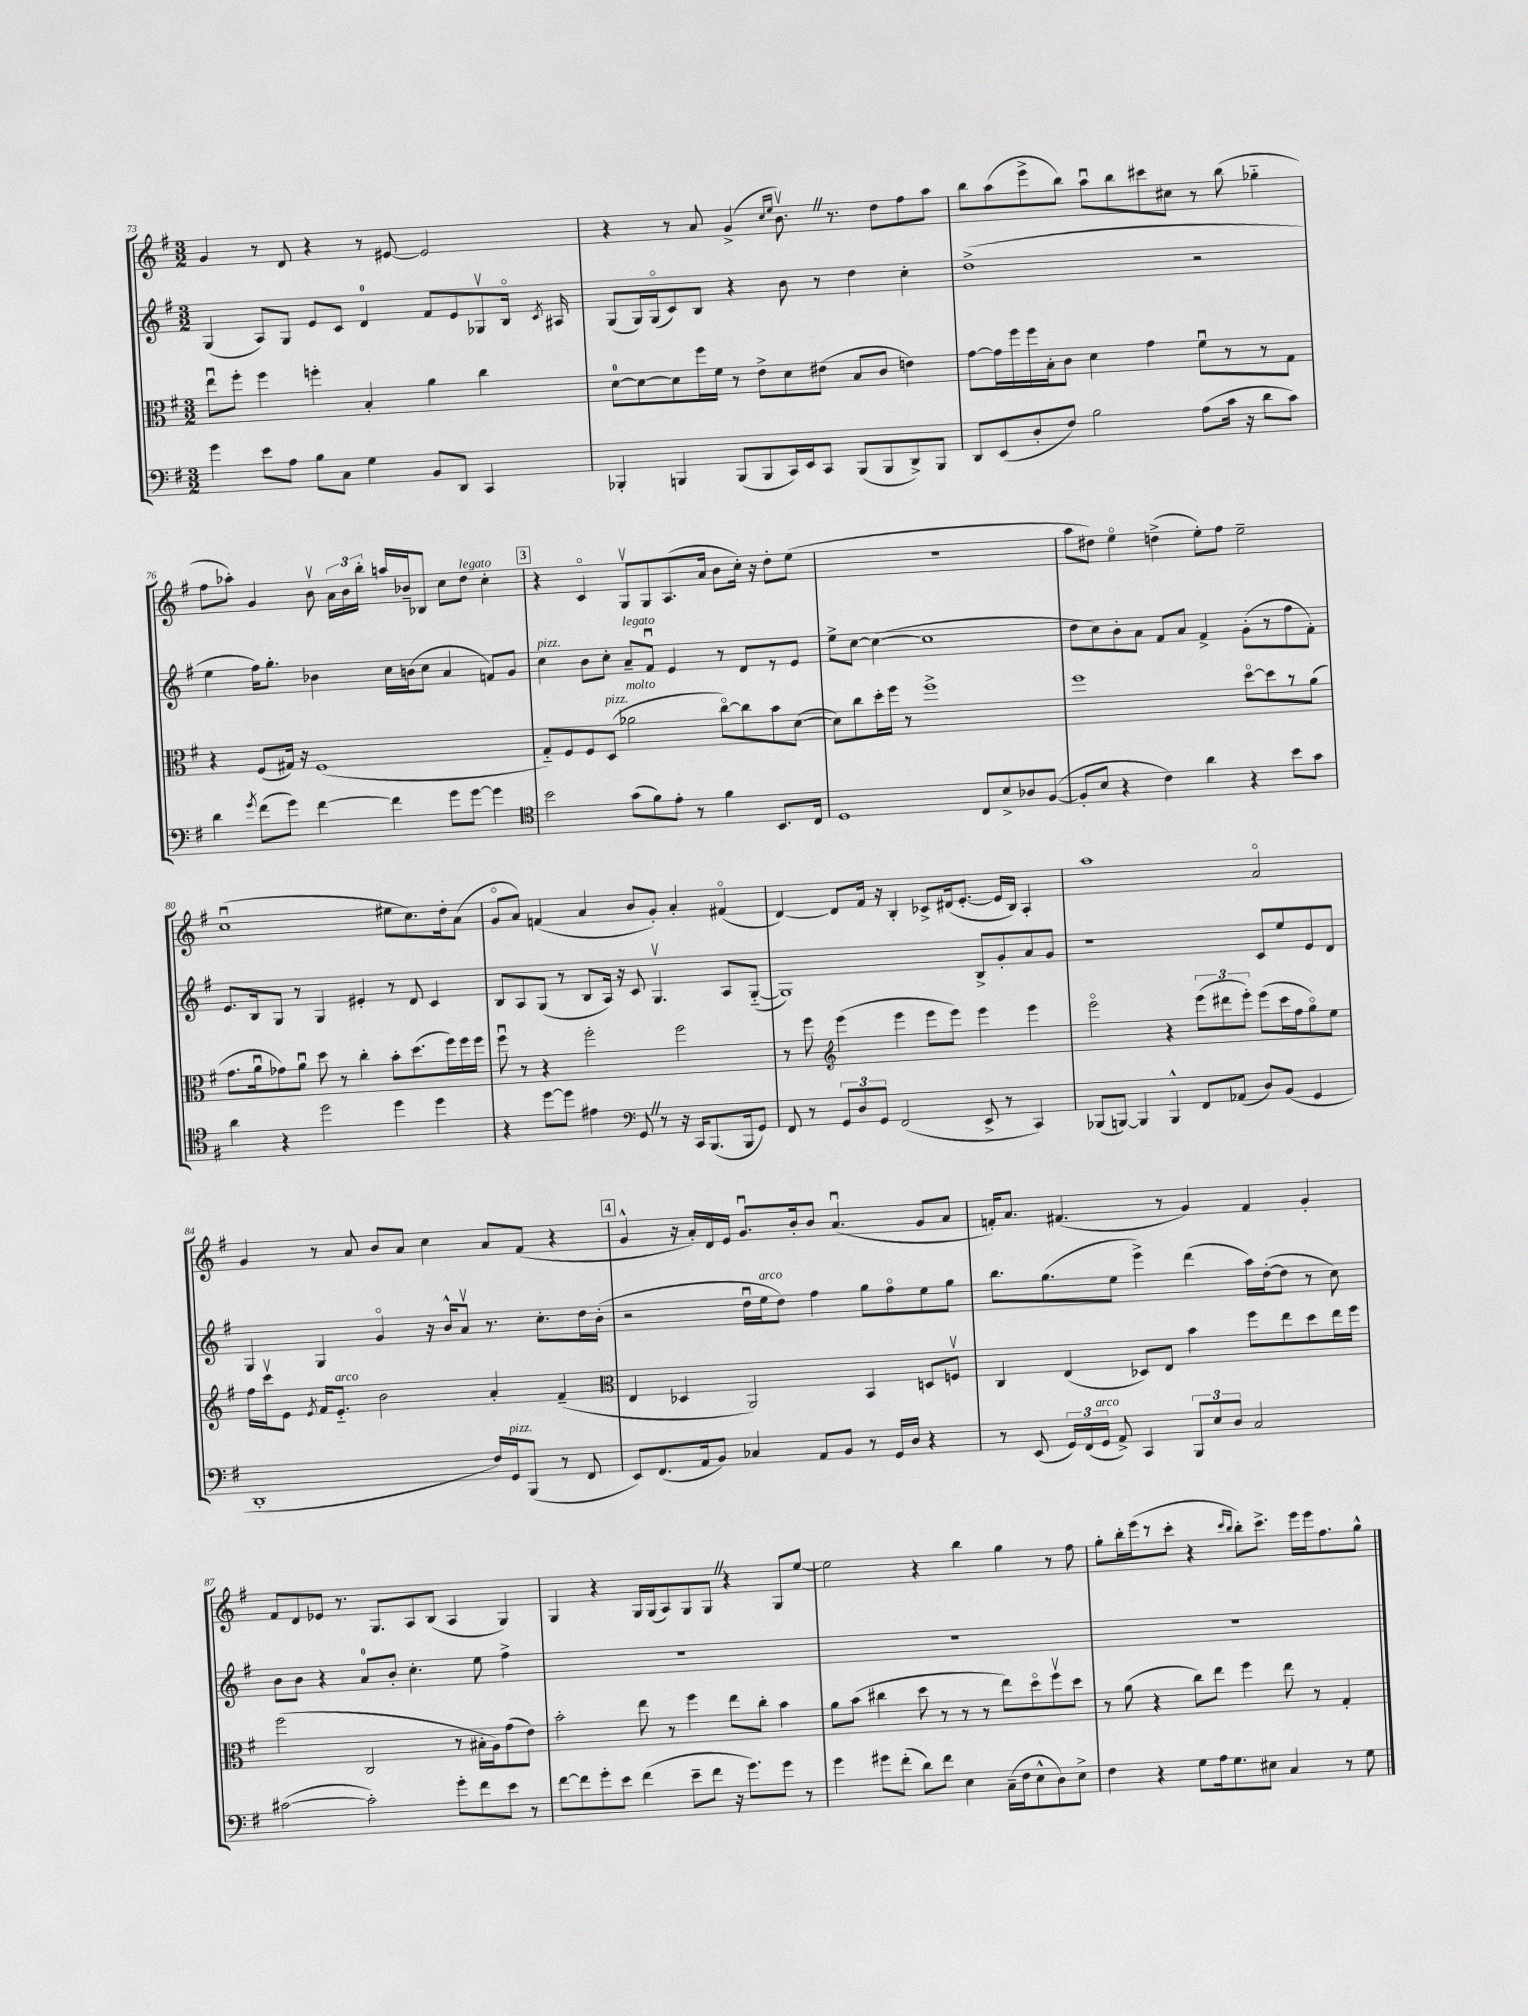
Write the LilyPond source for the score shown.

<<
\new StaffGroup <<
\new Staff = "s0" {
    \clef treble \key g \major \numericTimeSignature \time 3/2
    \autoBeamOff g'4 r8 d'8 r4 r8 eis'8~ eis'2 |
    r4 r8 a'8 g'4->( \grace { c''16[ e''16] } b'8.\upbow) \once \override BreathingSign.text = \markup { \musicglyph "scripts.caesura.straight" } \breathe r8. d''8[ fis''8 a''8] |
    b''8[ a''8( e'''8-> b''8]) a''8[\downbow b''8 cis'''8 cis''8] r8 b''8( ges''4-_ |
    fis''8[ aes''8]-.) g'4 b'8\upbow \tuplet 3/2 { a'16[ b'16 b''16]-. } a''16[ bes'16-- bes8] c''8[ d''8]^\markup { \italic "legato" } c''4-. |
    \mark \markup { \box "3" } r4 c'4\flageolet g8[\upbow g8 a8.( a'16] b'8[ c''16]-.) r16 d''8[-. e''8]( |
    R1. |
    a''8[ dis''8]) e''4\flageolet d''4->( e''8[-.) fis''8] e''2-- |
    c''1\downbow( eis''8[ c''8.) d''16-. a'8]( |
    g'8[\flageolet a'8]) f'4( a'4 b'8[ g'8]-.) a'4-. fis'4\flageolet( |
    d'4~) d'8[ fis'16] r16 b4-. ces'8[-> dis'16( e'8.]~-. e'16[ b16]) a4-. |
    a''1 a'2\flageolet |
    g'4 r8 a'8 b'8[ a'8] c''4 a'8[ fis'8]( r4 |
    \mark \markup { \box "4" } g'4-^ r16 a'16[-.) d'16 e'16] g'8.[\downbow b'16-. b'8] a'4.\downbow( g'8[ a'8] |
    f'16[-.) a'8.] fis'4.( r8 g'4) fis'4 g'4-. |
    fis'8[ d'8 ees'8] r8. g8.[ a8 b8]( a4 g4) |
    g4 r4 g16[ g16( a8) g8 g8] \once \override BreathingSign.text = \markup { \musicglyph "scripts.caesura.straight" } \breathe r4 g8[ e''8]~ |
    e''2 r4 b''4 g''4 r8 fis''8 |
    g''8[-. b''16-. e'''16( r8 c'''8]-. r4 \grace { c'''16[ b''16] } b''8[-.) c'''8.]-> e'''16[ e'''16 fis''8. g''8]-^ \bar "|." |
}
\new Staff = "s1" {
    \clef treble \key g \major \numericTimeSignature \time 3/2
    \autoBeamOff g4( a8[) g8] e'8[ c'8] d'4-0 fis'8[ e'8 ges8\upbow b16]\flageolet \acciaccatura { c'8 } ais16 |
    g8[( g16) g16\flageolet( c'8) b8] r4 b'8 r8 d''4 c''4-. |
    d''1->( r2 |
    e''4 fis''16[) g''8.]-. bes'4 c''16[ b'16( c''8] a'4 f'8[) g'8] |
    \mark \markup { \box "3" } c''4^\markup { \italic "pizz." } b'8[ c''8]-. a'8[--^\markup { \italic "legato" } fis'8]\downbow e'4 r8 d'8[ r8 e'8] |
    e''8[-> c''8]~ c''4~( c''1 |
    d''8[ c''8) b'8-. a'8] fis'8[ a'8] fis'4-> g'8[-.( r8 fis''8 fis'8]-.) |
    e'8.[ b16 g8] r8 g4 eis'4-. r8 d'8 c'4 |
    b8[ a8 g8]( r8 b8[ a16]) r16 c'8 g4.\upbow a8[ g8]~-_( |
    g1) b8[-> g'8-. a'8 g'8] |
    r1 c'8[ e''8 e'8 d'8] |
    g4 g4 g'4\flageolet r16 b'16[-^ a'8]\upbow r8. c''8.[-. d''16 b'16]-.( |
    \mark \markup { \box "4" } r2 d''16[\downbow e''16^\markup { \italic "arco" } d''8]) fis''4 g''8[ fis''8\flageolet e''8 g''8] |
    b''8.[ g''8.( e''8] e'''4->) d'''4( a''16[) d''16~-.( d''8] r8 c''8) |
    b'8[ b'8] r4 a'8[-0 b'8]-. c''4.-. e''8 fis''4-> |
    R1. |
    R1. |
    R1. \bar "|." |
}
\new Staff = "s2" {
    \clef alto \key g \major \numericTimeSignature \time 3/2
    \autoBeamOff e''8[\downbow fis''8]-. fis''4 f''4-. b4-. a'4 c''4 |
    d'8[-0~ d'8~ d'8 fis''16 fis'16] r8 e'8[-> d'8 eis'8]( b8[ c'8] e'4) |
    g'8[~ g'16 fis''16 fis''16 b16-. c'8] d'4 g'4 fis'8[\downbow r8 r8 g8] |
    r4 fis8[( gis16]) r16 fis1( |
    \mark \markup { \box "3" } g8[-_) fis8 fis8 d8]^\markup { \italic "pizz." }( aes'2^\markup { \italic "molto" } c''8[~\flageolet) c''8 b'8 d'8]~( |
    d'8[) c''8 d''16-. fis''16] r8 fis''1-> |
    fis''1 d''8[~\flageolet d''8 r8 a'8]( |
    g'8.[ a'16\downbow ges'8) a'8]\downbow d''8 r8 c''4-. b'8[-. d''8.( fis''16) fis''16 fis''16] |
    fis''8\downbow r8 r4 fis''2-. fis''2 |
    r8 fis''8 \clef treble e'''4( e'''4 e'''8[ e'''8]) e'''4 e'''4 |
    e'''2\flageolet r4 \tuplet 3/2 { e'''8[( dis'''8 e'''8]-.) } e'''8[( c'''16 fis''16 g''8\flageolet) e''8] |
    fis''16[ c'''16\upbow e'8] \acciaccatura { e'8 } fis'16[ e'8.]-_^\markup { \italic "arco" } b'2 a'4-. fis'4--( |
    \mark \markup { \box "4" } \clef alto e4 des4 a,2) b,4 d8[ f8]\upbow |
    c4 e4( des8[) e8] b'4 fis''8[ e''8 d''8 e''16 fis''16] |
    fis''2( c2 r8 bis16[-. a16) g'8( e'8]) |
    b'2-. e''8 r8 fis''4 e''8[ c''8]-. b'4 |
    a'8[ b'8]( cis''4 d''8 r8 r8 r8 e''8[) d''8\flageolet fis''8\upbow d''8] |
    r8 a'8( r4 c''8[) e''8] fis''4 e''8 r8 g4-. \bar "|." |
}
\new Staff = "s3" {
    \clef bass \key g \major \numericTimeSignature \time 3/2
    \autoBeamOff g'4 e'8[ a8] b8[ c8] g4 b,8[ d,8] c,4 |
    bes,,4-. b,,4 b,,8[( b,,8 c,16) e,16 c,8] b,,8[( b,,8 d,8->) b,,8] |
    d,8[ e,8( d8-. fis8]) b2 a8[( c'16] r16 d'8[ c'8]) |
    d'4 \acciaccatura { g'8 } fis'8[( g'8]) fis'4~ fis'4 g'8[ g'8]~ g'4 |
    \mark \markup { \box "3" } \clef tenor b'2 g'8[( fis'8) e'8]-. r8 fis'4 b,8.[ c16] |
    d1 c8[ b8-> aes8 fis8]~( |
    fis8[-. b8] r4 c'4) a'4 r4 b'8[ g'8] |
    a'4 r4 d''2 d''4 d''4 |
    r4 d''8[~ d''8] eis'4 \clef bass g,8 \once \override BreathingSign.text = \markup { \musicglyph "scripts.caesura.straight" } \breathe r8 r16 c,16[ b,,8.( b,,16 g,8]) |
    fis,8 r8 \tuplet 3/2 { g,8[ d8 g,8] } fis,2( e,8-> r8 c,4) |
    bes,,8[( b,,8]~) b,,4 b,,4-^ fis,8[ aes,8]( d8[) b,8]( g,4 |
    d,1-. fis16[) g,16^\markup { \italic "pizz." } b,,8]( r8 fis,8 |
    \mark \markup { \box "4" } e,8[) fis,8.( a,16 b,8]) ces4 a,8[ b,8] r8 g,16[ d16] r4 |
    r8 e,8( \tuplet 3/2 { g,16[) fis,16( g,16]^\markup { \italic "arco" } } a,8->) c,4 \tuplet 3/2 { b,,8[ e8 d8] } c2 |
    cis'2~( cis'2-.) g'8[-. fis'8 e'8] r8 |
    fis'8[~ fis'8 g'8-. e'8] fis'4( e'8[-- fis'8] r16 g'8.[) g'8] r8 |
    g'4 gis'8[ fis'8]-.( d'8[) fis'8] e4 c16[--( fis16 e8-^ d8) e8]-> |
    fis4 r4 g8[ a16 g8. eis8] c4 r8 g8 \bar "|." |
}
>>
>>
\layout { \context { \Score currentBarNumber = #73 } }
